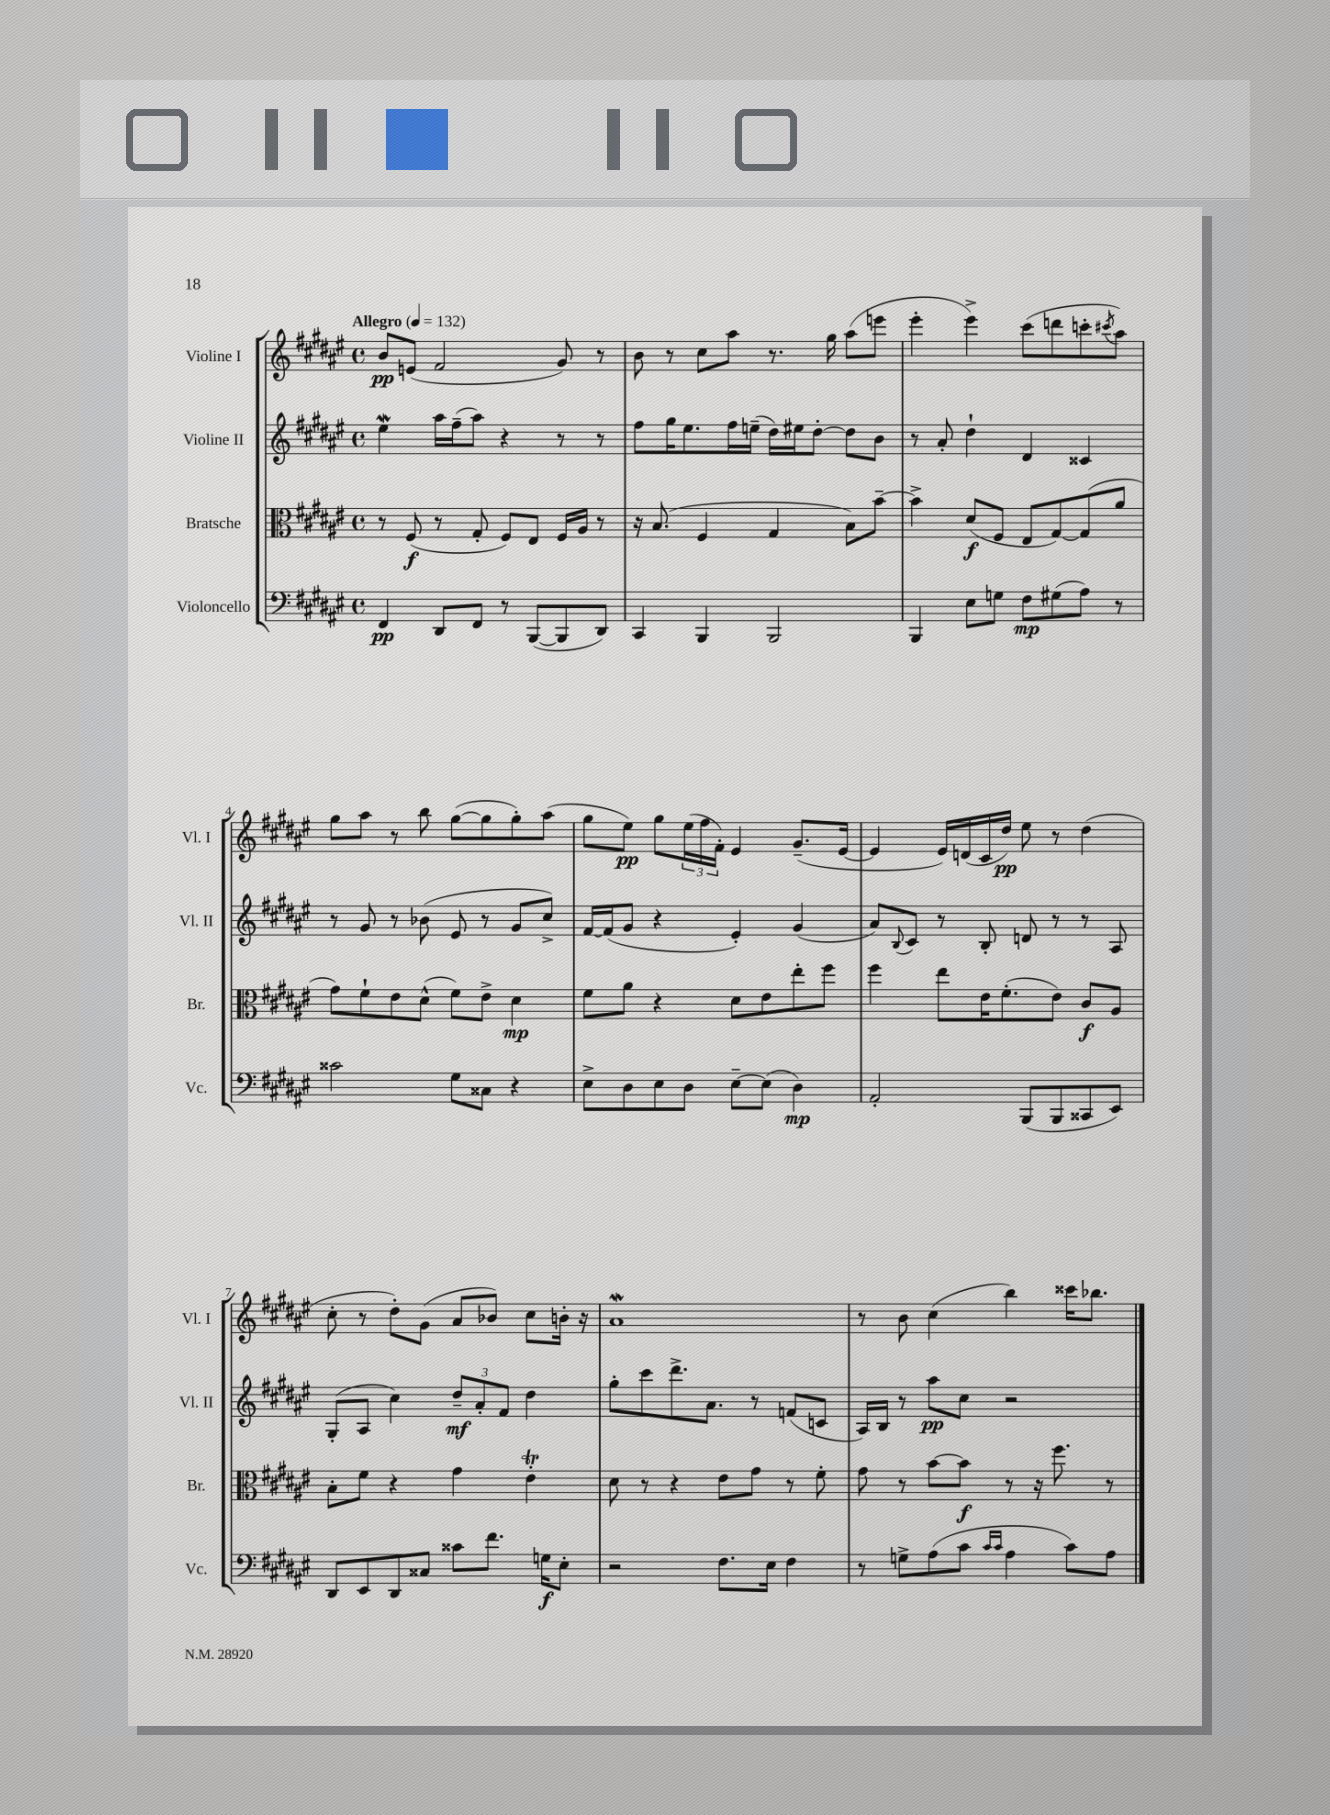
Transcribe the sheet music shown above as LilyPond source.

<<
\new StaffGroup <<
\new Staff = "s0" \with { instrumentName = "Violine I" shortInstrumentName = "Vl. I" } {
    \clef treble \key fis \major \defaultTimeSignature \time 4/4 \tempo "Allegro" 4 = 132
    b'8\pp e'8( fis'2 gis'8) r8 |
    b'8 r8 cis''8 ais''8 r8. gis''16 ais''8( e'''8 |
    eis'''4-. eis'''4->) cis'''8( d'''8 c'''8-. \acciaccatura { cis'''8 } ais''8) |
    gis''8 ais''8 r8 b''8 gis''8~( gis''8 gis''8-.) ais''8( |
    gis''8 eis''8\pp) gis''8 \tuplet 3/2 { eis''16( fis''16 fis'16-.) } eis'4 gis'8.--( eis'16~ |
    eis'4 eis'16) d'16( cis'16 dis''16\pp) eis''8 r8 dis''4( |
    cis''8-. r8 dis''8-.) gis'8( ais'8 bes'8) cis''8 b'16-. r16 |
    ais'1\mordent |
    r8 b'8 cis''4( b''4) cisis'''16 bes''8. \bar "|." |
}
\new Staff = "s1" \with { instrumentName = "Violine II" shortInstrumentName = "Vl. II" } {
    \clef treble \key fis \major \defaultTimeSignature \time 4/4
    eis''4\mordent ais''16 fis''16--( ais''8) r4 r8 r8 |
    fis''8 gis''16 eis''8. fis''16 e''16--( dis''16) eis''16 dis''8~-. dis''8 b'8 |
    r8 ais'8-. dis''4-! dis'4 cisis'4 |
    r8 gis'8 r8 bes'8( eis'8 r8 gis'8 cis''8->) |
    fis'16~ fis'16( gis'8 r4 eis'4-.) gis'4( |
    ais'8) \appoggiatura { b8 } cis'8 r8 b8-. d'8 r8 r8 ais8 |
    gis8-.( ais8 cis''4) \tuplet 3/2 { dis''8--\mf ais'8-. fis'8 } dis''4 |
    gis''8-. cis'''8 dis'''8.-> ais'8. r8 f'8( c'8 |
    ais16) b16 r8 ais''8\pp cis''8 r2 \bar "|." |
}
\new Staff = "s2" \with { instrumentName = "Bratsche" shortInstrumentName = "Br." } {
    \clef alto \key fis \major \defaultTimeSignature \time 4/4
    r8 fis8\f( r8 gis8-. fis8) eis8 fis16 ais16 r8 |
    r16 b8.( fis4 gis4 b8) b'8~-- |
    b'4-> dis'8\f( fis8 eis8 gis8~) gis8( ais'8 |
    gis'8) fis'8-! eis'8 dis'8-^( fis'8) eis'8-> dis'4\mp |
    fis'8 ais'8 r4 dis'8 eis'8 eis''8-. fis''8 |
    fis''4 eis''8 eis'16 fis'8.-.( eis'8) cis'8\f ais8 |
    b8-. fis'8 r4 gis'4 eis'4-.\trill |
    dis'8 r8 r4 eis'8 gis'8 r8 fis'8-. |
    gis'8 r8 b'8~ b'8\f r8 r16 fis''8. r8 \bar "|." |
}
\new Staff = "s3" \with { instrumentName = "Violoncello" shortInstrumentName = "Vc." } {
    \clef bass \key fis \major \defaultTimeSignature \time 4/4
    fis,4\pp dis,8 fis,8 r8 b,,8~( b,,8 dis,8) |
    cis,4 b,,4 b,,2 |
    b,,4 eis8 g8 fis8\mp gis8( ais8) r8 |
    cisis'2 gis8 cisis8 r4 |
    eis8-> dis8 eis8 dis8 eis8~-- eis8( dis4\mp) |
    ais,2-. b,,8( b,,8 cisis,8 eis,8) |
    dis,8 eis,8 dis,8 cisis8 cisis'8 fis'8. g16\f eis8-. |
    r2 fis8. eis16 fis4 |
    r8 g8-> ais8( cis'8 \grace { cis'16 cis'16 } ais4 cis'8) ais8 \bar "|." |
}
>>
>>
